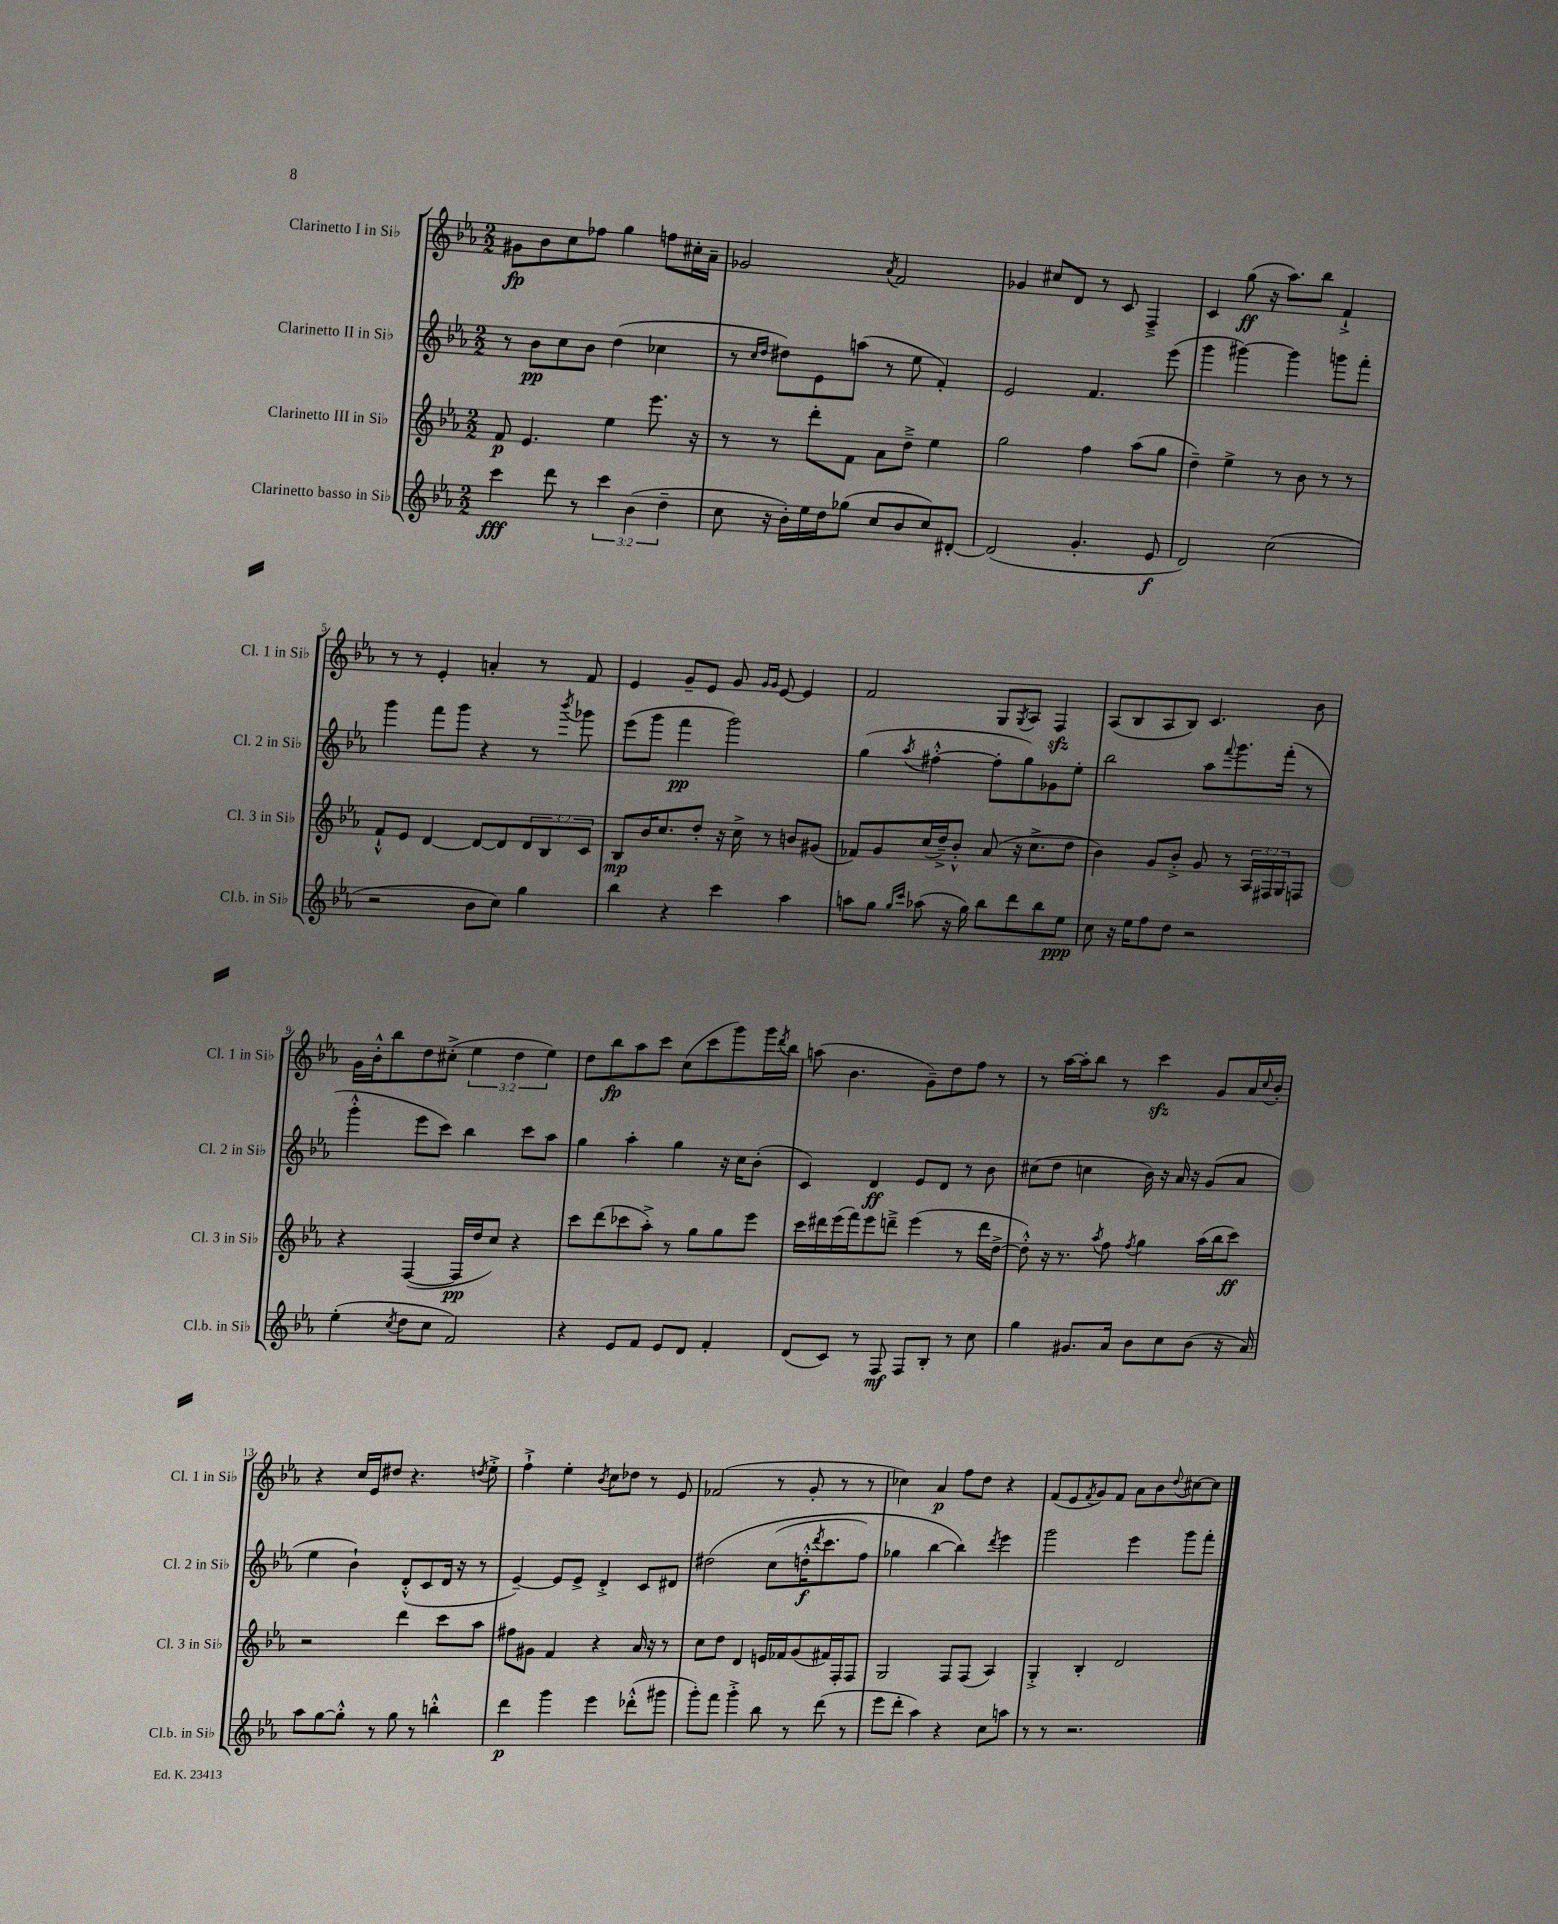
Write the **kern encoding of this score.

**kern	**kern	**kern	**kern
*staff4	*staff3	*staff2	*staff1
*clefG2	*clefG2	*clefG2	*clefG2
*k[b-e-a-]	*k[b-e-a-]	*k[b-e-a-]	*k[b-e-a-]
*M2/2	*M2/2	*M2/2	*M2/2
4ccc\	8f/	8r	8g#\L
.	4.e-/	8b-\L	8b-\
8ddd\	.	8cc\	8cc\
8r	.	8b-\J	8ff-\J
6ccc\	4ee-\	(4dd\	4gg\
(6b-\	.	.	.
.	8.eee-\	4cc-\	8ff\L
6dd~\	.	.	.
.	.	.	16cc#'\L
.	16r	.	16a-~\JJ
=	=	=	=
8cc\	8r	8r	2g-/
.	.	16qqcc/LL	.
.	.	16qqdd/JJ	.
16r	8r	8dd#\L)	.
16b-'\LL)	.	.	.
16ee-\	8ddd'\L	8e-\	.
16dd\J	.	.	.
(8gg-\J	8f\J	(8aa\J	.
.	.	.	8qa-/
8cc/L	8a-\L	8r	2f/
8b-/	8dd~^\J	8ee-\	.
8cc/)	4ee-\	4f'/)	.
[8d#'/J	.	.	.
=	=	=	=
(2d#/]	2gg\	2e-/	4g-/
.	.	.	8cc#/L
.	.	.	8d/J
4.g'/	4ff\	4.f/	8r
.	.	.	8c/
.	(8aa-\L	.	4F~^/
8e-/	8gg\J	(8eee-\	.
=	=	=	=
2d/)	4dd~\)	4ggg\	4c/
.	4ee-^\	[4ggg#\)	(8gg\
.	.	.	16r
.	.	.	8.aa-\L)
(2cc\	8r	4ggg#\]	.
.	8b-\	.	8bb-\J
.	8r	8ggg\L	4f`^/
.	8r	8fff'\J	.
=	=	=	=
2r	8f`^^/L	4ggg\	8r
.	8e-/J	.	8r
.	[4d/	8fff\L	4e-'/
.	.	8ggg\J	.
8b-\L	8d/_L	4r	4a'/
8cc\J)	8d/]	.	.
4gg\	12d/	8r	8r
.	12B-/	.	.
.	.	8qbbb-/	.
.	.	8ggg-\	8f/
.	12c/J	.	.
=	=	=	=
4bb-\	8B-/L	(8eee-\L	4e-/
.	16b-/K	8ggg\J	.
.	8.cc/	.	.
4r	.	4fff\	8g~/L
.	8dd'/J	.	8e-/J
4ccc\	16r	2ggg\)	8g/
.	16cc^\	.	.
.	.	.	16qqg/LL
.	.	.	16qqg/JJ
.	8r	.	[8e-/
4aa-\	8b/L	.	4e-/]
.	(8g#/J	.	.
=	=	=	=
8aa\L	8f-/L)	(4gg\	2f/
8gg\J	8g/	.	.
16qqgg/LL	.	.	.
16qqccc/JJ	.	8qaa-/	.
(8aa-\	(16cc/L	[4ff#'^^\	.
.	16dd~^/J)	.	.
16r	8b-'^^/J	.	.
16gg\)	.	.	.
8bb-\L	(8a-/	8ff#'\]L	8G/L
.	.	.	8qG/
8ddd\	16r	8gg\)	8A-/J
.	8.cc^\L	.	.
8bb-\	.	8g-\	4F/
8ee-\J	8dd\J	8ee-'\J	.
=	=	=	=
8cc\	4b-\)	2bb-\	(8A-/L
16r	.	.	8B-/
16ee-\LK	.	.	.
8ff\	8g/L	.	8A-/
8dd\J	8b-'^/J	.	8B-/J)
2r	8g/	8aa-\L	4.c/
.	.	8qqfff/	.
.	8r	8.ggg\	.
.	24A-/LL	.	.
.	24F#/	.	.
.	.	(16fff'\Jk	.
.	24G/J	.	.
.	8F/J	8r	8b-\
=	=	=	=
(4ee-'\	4r	4ggg'^^\	16g\LL
.	.	.	16b-'^^\J
.	.	.	8bb-\
8qcc/	.	.	.
8dd\L	([4F/	8eee-\L	8dd\
8cc\J	.	8ccc\J)	(8cc#'^\J
2f/)	16F/]LL	4bb-\	6ee-\
.	16dd/J	.	.
.	8cc/J)	.	.
.	.	.	6dd\
.	4r	8ccc\L	.
.	.	.	6ee-\)
.	.	8aa-\J	.
=	=	=	=
4r	8ccc\L	4gg\	8dd\L
.	(8ddd\	.	8bb-\
8e-/L	8ccc-\	4aa-'\	8aa-\
8f/J	8aa-'^\J)	.	8ccc\J
8e-/L	8r	4gg\	(8cc\L
8d/J	8gg\L	.	8ccc\
4f'/	8gg\	16r	8ggg\)
.	.	16cc\LK	.
.	8eee-\J	(8b-'\J	16ggg\L
.	.	.	8qddd/
.	.	.	16bb-\JJ
=	=	=	=
(8d/L	16ccc\LL	4c/)	(8aa\
.	16ddd#\	.	.
8c/J)	(16eee-\	.	4.b-\
.	16fff\J)	.	.
8r	8eee-\	4d/	.
8F/	8ddd~^\J	.	.
8F/L	(4eee-\	8e-/L	8g~\L)
8B-'/J	.	8d/J	8dd\
8r	8r	8r	8ff\J
8cc\	16ddd\LL	8b-\	8r
.	[16dd^\JJ	.	.
=	=	=	=
4gg\	8dd'^^\])	(8cc#\L	8r
.	16r	8dd\J	[16aa-\LL
.	8.r	.	16aa-'\]J
8.g#/L	.	4cc\	8bb-\J
.	8qaa-/	.	.
.	8ff\	.	8r
16a-/Jk	.	.	.
.	8qff/	.	.
8b-\L	4gg\	16b-\)	4ccc\
.	.	16r	.
8cc\	.	16a-/	.
.	.	16r	.
(8b-\J	(16aa-\LL	(8g/L	8g/L
.	16bb-\J	.	.
16r	8ccc\J)	8a-/J	16a-/L
.	.	.	8qqcc/
16a-/)	.	.	16b-'/JJ
=	=	=	=
8aa-\L	2r	4ee-\	4r
[8gg\	.	.	.
8gg'^^\]J	.	4b-`\)	16cc/LL
.	.	.	16e-/J
8r	.	.	8dd#/J
8gg\	4ddd\	(8d'^^/L	4.r
8r	.	8c/	.
4bb'^^\	8ccc\L	16d/Jk	.
.	.	16r	.
.	.	.	8qdd/
.	8aa-\J	8r	8ee-'^\
=	=	=	=
4ddd\	8ff#\L	[4e-~/)	4ff`^\
.	8g#\J	.	.
4ggg\	4f/	8e-/]L	4ee-'\
.	.	8e-^/J	.
.	.	.	8qb-/
4eee-\	4r	4d'^/	8cc\L
.	.	.	8dd-\J
(8ddd-'^^\L	16a-/	8c/L	8r
.	16r	.	.
8ggg#\J	8r	8d#/J	8e-/
=	=	=	=
8ggg'\L)	8cc\L	&(2dd#\	(2f-/
8fff\J	8dd\J	.	.
4ggg'^\	4d/	.	.
8bb-\	16e/LL	(8cc\L	8r
.	16f-/J	.	.
8r	(8g/	16dd'^^\K	8g'/
.	.	8qddd/	.
.	.	8.ccc\	.
(8ddd\	16f#/L)	.	8r
.	16F'/J	.	.
8r	8F/J	8ff\J)	8r
=	=	=	=
8eee-\L	2G/	4gg-\	4cc-\)
8ddd'\J	.	.	.
4aa-\)	.	[4bb-\	4a-/
4r	8F/L	4bb-\]&)	8ff\L
.	(8F/J	.	8dd\J
.	.	8qddd/	.
8cc\L	4A-/)	4eee-\	4r
8aa\J	.	.	.
=	=	=	=
8r	4G'^/	2ggg\	(8f/L
8r	.	.	8e-/
.	.	.	8qf/
2.r	4B-'/	.	8g/)
.	.	.	8f/J
.	2d/	4eee-\	8a-\L
.	.	.	8b-\
.	.	.	8qqdd/
.	.	8ggg\L	[8cc#\
.	.	8fff'\J	8cc#\]J
==	==	==	==
*-	*-	*-	*-
